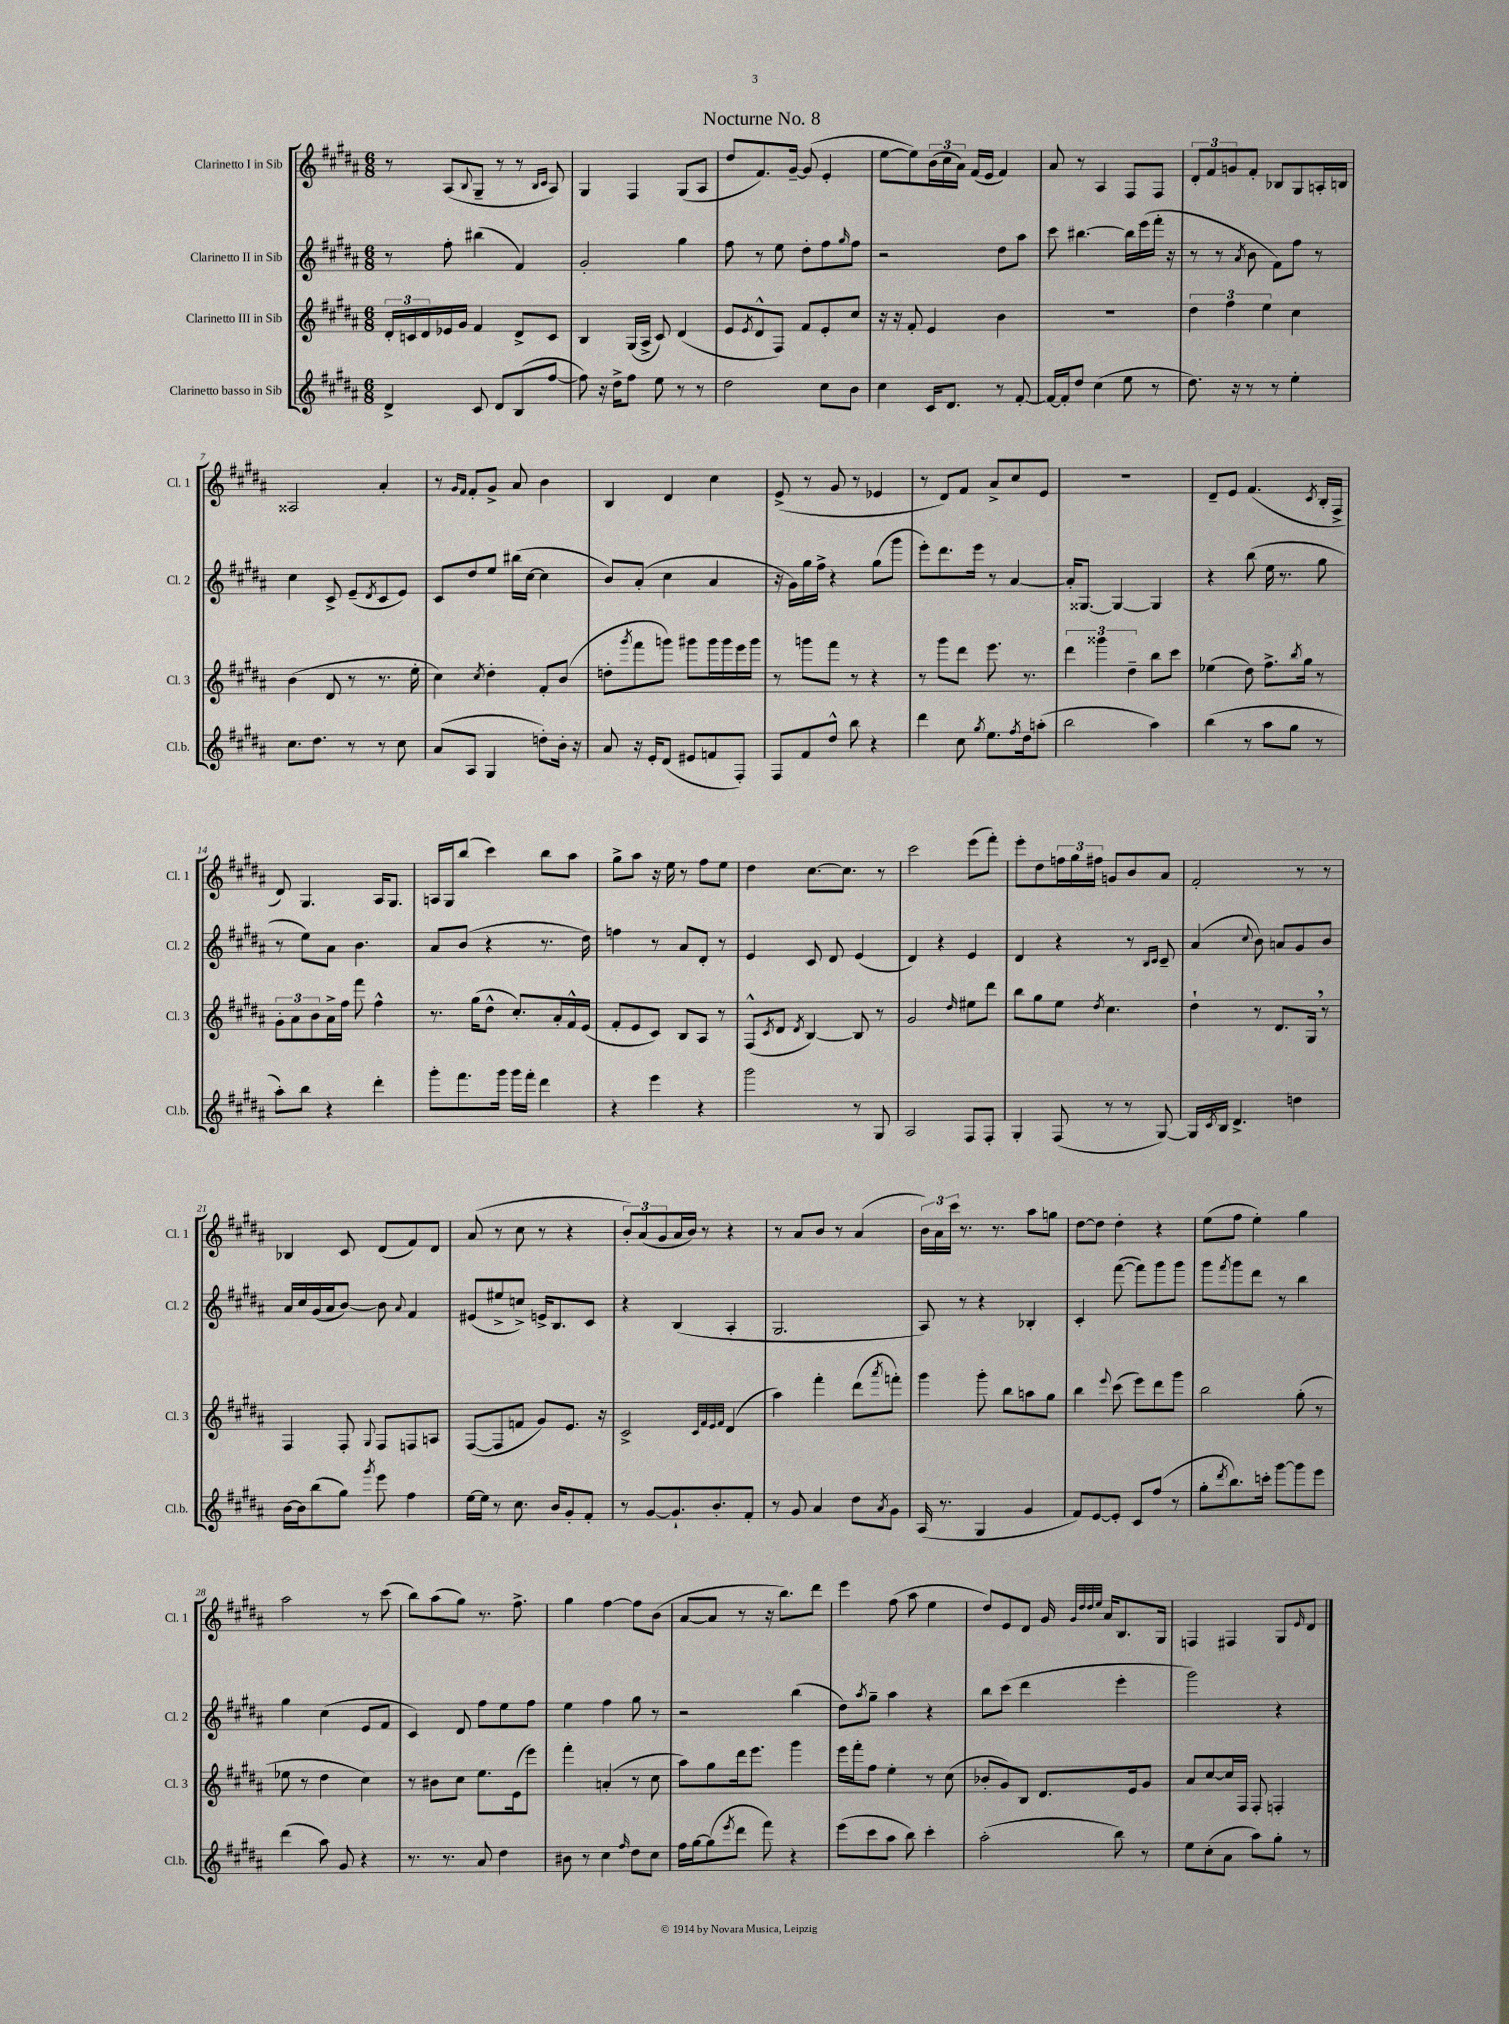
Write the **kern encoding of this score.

**kern	**kern	**kern	**kern
*staff4	*staff3	*staff2	*staff1
*clefG2	*clefG2	*clefG2	*clefG2
*k[f#c#g#d#a#]	*k[f#c#g#d#a#]	*k[f#c#g#d#a#]	*k[f#c#g#d#a#]
*M6/8	*M6/8	*M6/8	*M6/8
4d#^/	24d#'/LL	8r	8r
.	24c/	.	.
.	24d#/	.	.
.	16e-/	8ff#'\	(8A#/L
.	16g#/JJ	.	.
.	.	.	8qqB/
8c#/	4f#/	(4bb#\	8G#~/J
8d#/L	.	.	8r
(8B/	8d#^/L	4f#/)	8r
.	.	.	16qqB/LL
.	.	.	16qqc#/JJ
[8ff#/J	8c/J	.	8A#/)
=	=	=	=
8ff#\])	4B/	2g#'/	4G#/
16r	.	.	.
16dd#^\LK	.	.	.
8ff#\J	(16G#/LL	.	4F#/
.	16A#^/JJ	.	.
8ee\	8c#/)	.	.
8r	(4d#/	4gg#\	(8G#/L
8r	.	.	8A#/J
=	=	=	=
2dd#\	8e/L	8ff#\	8dd#/L
.	8qe/	.	.
.	8d#^^/	8r	8.f#/)
.	8F#/J)	8ee\	.
.	.	.	[16g#~/Jk
.	8f#/L	8dd#'\L	(8g#/]
8cc#\L	8e'/	8ff#\	4e'/
.	.	16qqgg#/	.
8b\J	8cc#/J	8ff#\J	.
=	=	=	=
4cc#\	16r	2r	[8ee\L
.	16r	.	.
.	8f#'/	.	8ee\])
16c#/LK	4e/	.	(24b\L
.	.	.	24cc#\
8.d#/J	.	.	.
.	.	.	24a#\JJ)
.	.	.	(16f#/LL
.	.	.	16e/JJ
8r	4b\	8dd#\L	4f#/)
[8f#'/	.	8aa#\J	.
=	=	=	=
16f#/_LL	2.r	8ccc#\	8a#/
16f#'/]J	.	.	.
8dd#/J	.	[4.bb#\	8r
(4cc#\	.	.	4A#/
8ee\	.	16bb#\]LL	8F#/L
.	.	(16eee\	.
8r	.	16fff#'\JJ	8F#/J
.	.	16r	.
=	=	=	=
8.dd#\)	6dd#\	8r	12d#'/L
.	.	.	12f#/
.	.	8r	.
.	6ff#\	.	12g/
16r	.	.	.
.	.	8qa#/	.
8r	.	8b\	8f#'/J
.	6ee\	.	.
8r	.	8f#\L)	8B-/L
4ee'\	4cc#\	8ff#\J	8G#/
.	.	8r	16A'/L
.	.	.	16B/JJ
=	=	=	=
8.cc#\L	(4b\	4cc#\	2A##/
8.dd#\J	.	.	.
.	8d#/	8c#^/	.
8r	8r	(8e~/L	.
.	.	8qd#/	.
8r	8.r	8c#/	4a#'/
8cc#\	.	8e/J)	.
.	16ee'\	.	.
=	=	=	=
(8a#/L	4cc#\)	8c#/L	8r
.	.	.	16qqg#/LL
.	.	.	16qqf#/JJ
8A#/J	.	8dd#/	8f#'/L
.	8qcc#/	.	.
4G#/	4dd#'\	8ee/J	8g#^/J
.	.	(16bb#\LL	8a#/
.	.	[16cc#\JJ	.
8dd'\L)	8f#'/L	4cc#\]	4b\
16b'\Jk	(8b/J	.	.
16r	.	.	.
=	=	=	=
8a#/	8dd'\L	8b/L)	4B/
.	8qggg#/	.	.
16r	8fff#\	(8a#'/J	.
16e'/LK	.	.	.
(8d#/J	8ggg\J)	4cc#\	4d#/
8e#/L	8ggg#\L	.	.
8f/	16ggg#\L	4a#/	4cc#\
.	16ggg#\	.	.
8F#'/J)	16eee\	.	.
.	16ggg#\JJ	.	.
=	=	=	=
8F#/L	8r	16r	(8e^/
.	.	16g#\LL)	.
8f#/	8ggg\L	16gg#\	8r
.	.	16ff#^\JJ	.
8dd#^^/J	8fff#\J	4r	8g#/
8bb\	8r	.	8r
4r	4r	(8gg#\L	4e-/
.	.	8ggg#\J	.
=	=	=	=
4ddd#\	8r	8eee'\L)	8r
.	8ggg#\L	8.ddd#\	8d#/L)
8cc#\	8ddd#\J	.	8f#/J
.	.	16eee\Jk	.
8qgg#/	.	.	.
8.ee\L	8.eee\	8r	8a#^/L
.	.	[4a#/	8cc#/
8qff#/	.	.	.
16dd#\k	8.r	.	.
(8aa'\J	.	.	8e/J
=	=	=	=
2bb\	6ddd#\	16a#'/]LK	2.r
.	.	[8.G##/J	.
.	6ggg##\	.	.
.	.	4G##/_	.
.	6dd#~\	.	.
4aa#\)	8bb\L	4G##/]	.
.	8ccc#\J	.	.
=	=	=	=
(4bb\	(4ee-\	4r	8d#~/L
.	.	.	8e/J
8r	8dd#\)	(8bb\	(4.f#/
8aa#\L	8.ff#^\L	16ee\	.
.	.	8.r	.
8gg#\J	.	.	.
.	8qbb/	.	.
.	16gg#\Jk	.	.
.	.	.	8qc#/
8r	8r	8gg#\	16B'/LL
.	.	.	16F#^/JJ
=	=	=	=
8aa#'\L)	12g#'\L	8r	8d#/)
.	12a#\	.	.
8bb\J	.	8ee\L)	4.G#/
.	12b\	.	.
4r	16a#^\L	8a#\J	.
.	16ff#\JJ	.	.
.	8fff#\	4.b\	.
4ddd#'\	4ff#^^\	.	16A#/LK
.	.	.	8.G#/J
=	=	=	=
8ggg#'\L	8.r	8a#/L	16A/LL
.	.	.	16G#/J
8.fff#\	.	(8b/J	(8bb/J
.	(16gg#\LK	.	.
.	8dd#^^\J	4r	4ccc#\)
16ggg#\Jk	.	.	.
16ggg#\LL	8.cc#'/L)	.	.
16fff#'\JJ	.	.	.
4ddd#\	.	8.r	8bb\L
.	16a#'/L	.	.
.	16f#^^/	.	8aa#\J
.	(16e/JJ	16dd#\)	.
=	=	=	=
4r	8f#'/L	4ff\	8gg#^\L
.	8e/	.	8aa#\J
4eee\	8c#/J)	8r	16r
.	.	.	16ee\
.	8B/L	8a#/L	8r
4r	8A#/J	8d#'/J	8ff#\L
.	8r	8r	8ee\J
=	=	=	=
2ggg#\	(8F#^^/L	4e/	4dd#\
.	8qc#/	.	.
.	8d#/J	.	.
.	8qd#/	.	.
.	[4B/)	8c#/	[8.cc#\L
.	.	8d#/	.
.	.	.	8.cc#\]J
8r	8B/]	(4e/	.
8G#/	8r	.	8r
=	=	=	=
2A#/	2g#/	4d#/)	2ccc#\
.	.	4r	.
.	16qqdd#/	.	.
8F#/L	8ee#\L	4e/	(8eee\L
8F#'/J	8ddd#\J	.	8fff#'\J)
=	=	=	=
4G#'/	8bb\L	4d#/	8eee'\L
.	8gg#\	.	8dd#\
(8F#/	8ee\J	4r	24ff\L
.	.	.	24gg#\
.	.	.	24ff#\JJ
.	8qdd#/	.	.
8r	4.cc#\	.	8g/L
8r	.	8r	8b/
.	.	16qqB/LL	.
.	.	16qqc#/JJ	.
[8G#/)	.	8c#~/	8a#/J
=	=	=	=
16G#/]LL	4dd#`\	(4a#/	2f#'/
8qc#/	.	.	.
16B/JJ	.	.	.
4.d#^/	.	.	.
.	.	8qqcc#/	.
.	8r	8b\)	.
.	8.d#/L	8a/L	.
4dd\	.	8g#/	8r
.	16G#/Jk	.	.
.	8r	8b/J	8r
=	=	=	=
[16b\LL	4F#/	16a#/LL	4B-/
16b\]J	.	16cc#/	.
(8bb\	.	(16g#/	.
.	.	16a#/J	.
8gg#\J)	8F#'/	[8b/J)	8c#/
8qggg#/	8qqG#/	.	.
8eee\	8F#/L	8b\]	(8d#/L
.	.	8qqa#/	.
4ff#\	8F/	4f#/	8f#/)
.	8A/J	.	8d#/J
=	=	=	=
[16ee\LL	([8F#/L	(8e#/L	(8a#/
16ee\]JJ	.	.	.
8r	8F#/]	8ee#^/	8r
8.cc#\	8f/J	8cc^/J)	8cc#\
.	8g#/L)	16e^/LK	8r
16b/LK	.	8.B/	.
8g#'/	8.e/J	.	4r
8f#'/J	.	8c#/J	.
.	16r	.	.
=	=	=	=
8r	2c#^/	4r	12b'/L)
.	.	.	(12a#/
[8g#/L	.	.	.
.	.	.	12g#/
8.g#`/]	.	(4B/	16a#/L
.	.	.	16b/JJ)
.	.	.	8r
8.b'/	.	.	.
.	32qqc#/LLL	.	.
.	32qqf#/	.	.
.	32qqe/	.	.
.	32qqf#/JJJ	.	.
.	(4d#/	4A#'/	4r
8f#'/J	.	.	.
=	=	=	=
8r	4aa#\)	2.G#/	8r
8g#/	.	.	8a#/L
4a#/	4fff#'\	.	8b/J
.	.	.	8r
8dd#\L	(8ddd#\L	.	(4a#/
8qa#/	8qaaa#/	.	.
8g#\J	8fff'\J)	.	.
=	=	=	=
(16A#/	4ggg#\	8A#/)	24b\LL)
.	.	.	24a#\
8.r	.	.	.
.	.	.	24ccc#\JJ
.	.	8r	8.r
4G#/	8ggg#'\	4r	.
.	.	.	8.r
.	8bb\L	.	.
4g#/	8aa\	4B-'/	8aa#\L
.	8gg#\J	.	8gg\J
=	=	=	=
8f#/L)	4bb\	4c#'/	[8dd#\L
[8e/	.	.	8dd#\]J
.	8qqeee/	.	.
8e'/]J	(8ccc#\	([8fff#\	4dd#'\
8c#/L	8eee\L)	8fff#\]L)	.
(8ff#/J	8ddd#\	8ggg#\	4r
8r	8ggg#\J	8ggg#\J	.
=	=	=	=
8gg#'\L	2bb\	8ggg#\L	(8ee\L
8qddd#/	.	8qfff#/	.
8.bb\)	.	8ggg#\	8ff#\J
.	.	8ddd#\J	4ee'\)
16ccc'\Jk	.	.	.
[8ggg#\L	.	8r	.
8ggg#\]	(8gg#'\	4bb\	4gg#\
8eee\J	8r	.	.
=	=	=	=
(4ddd#\	8ee-\	4gg#\	2aa#\
.	8r	.	.
8aa#\)	4dd#\	(4cc#\	.
8g#/	.	.	.
4r	4cc#\)	8e/L	8r
.	.	8f#/J	(8ccc#\
=	=	=	=
8.r	8r	4c#/)	8bb\L)
.	8b#\L	.	(8aa#\
8.r	.	.	.
.	8cc#\J	8d#/	8gg#\J)
8a#/	8.ee\L	8ff#\L	8.r
4dd#\	.	8ee\	.
.	(16e\k	.	8.ff#^\
.	8eee\J)	8ff#\J	.
=	=	=	=
8b#\	4fff#'\	4ee\	4gg#\
8r	.	.	.
4cc#\	(4a'/	4ff#\	[4ff#\
16qqff#/	.	.	.
8dd#\L	8r	8gg#\	8ff#\]L
8cc#\J	8cc#\	8r	(8b\J
=	=	=	=
16ff#\LL	8aa#\L)	2r	[8a#/L
[16gg#\J	.	.	.
(8gg#\]	8gg#\	.	8a#/]J
8qeee/	.	.	.
8ddd#\J	16ddd#\k	.	8r
.	8.eee\J	.	.
8fff#\)	.	.	16r
.	.	.	8.bb\L)
4r	4ggg#\	(4bb\	.
.	.	.	8ddd#\J
=	=	=	=
(8eee\L	16eee\LL	8dd#\L)	4eee\
.	16fff#'\J	.	.
.	.	8qaa#/	.
8ccc#\	8ff#\J	8gg#~\J	.
8aa#\J	4ee'\	4aa#\	(8ff#\
8bb\)	.	.	8aa#\
4ccc#'\	8r	4r	4ee\
.	(8cc#\	.	.
=	=	=	=
(2aa#'\	8b-'/L	8bb\L	8dd#/L)
.	8g#/)	(8ccc#\J	8e/
.	8B/J	4ddd#\	8d#/J
.	8.d#/L	.	16g#/
.	.	.	32qqg#/LLL
.	.	.	32qqdd#/
.	.	.	32qqdd#/
.	.	.	32qqee/JJJ
.	.	.	16a#/LK
8bb\)	.	4eee'\	8.B/
.	16e/k	.	.
8r	8g#/J	.	.
.	.	.	16G#/Jk
=	=	=	=
8ee\L	8a#/L	2ggg#\)	4F/
(8cc#'\	[8cc#/	.	.
8a#\J	16cc#/]L	.	4F#/
.	16F#/JJ	.	.
8aa#\L)	8F#'/	.	.
8gg#'\J	4F'/	4r	8G#/L
.	.	.	16qqe/
8r	.	.	8d#/J
==	==	==	==
*-	*-	*-	*-
